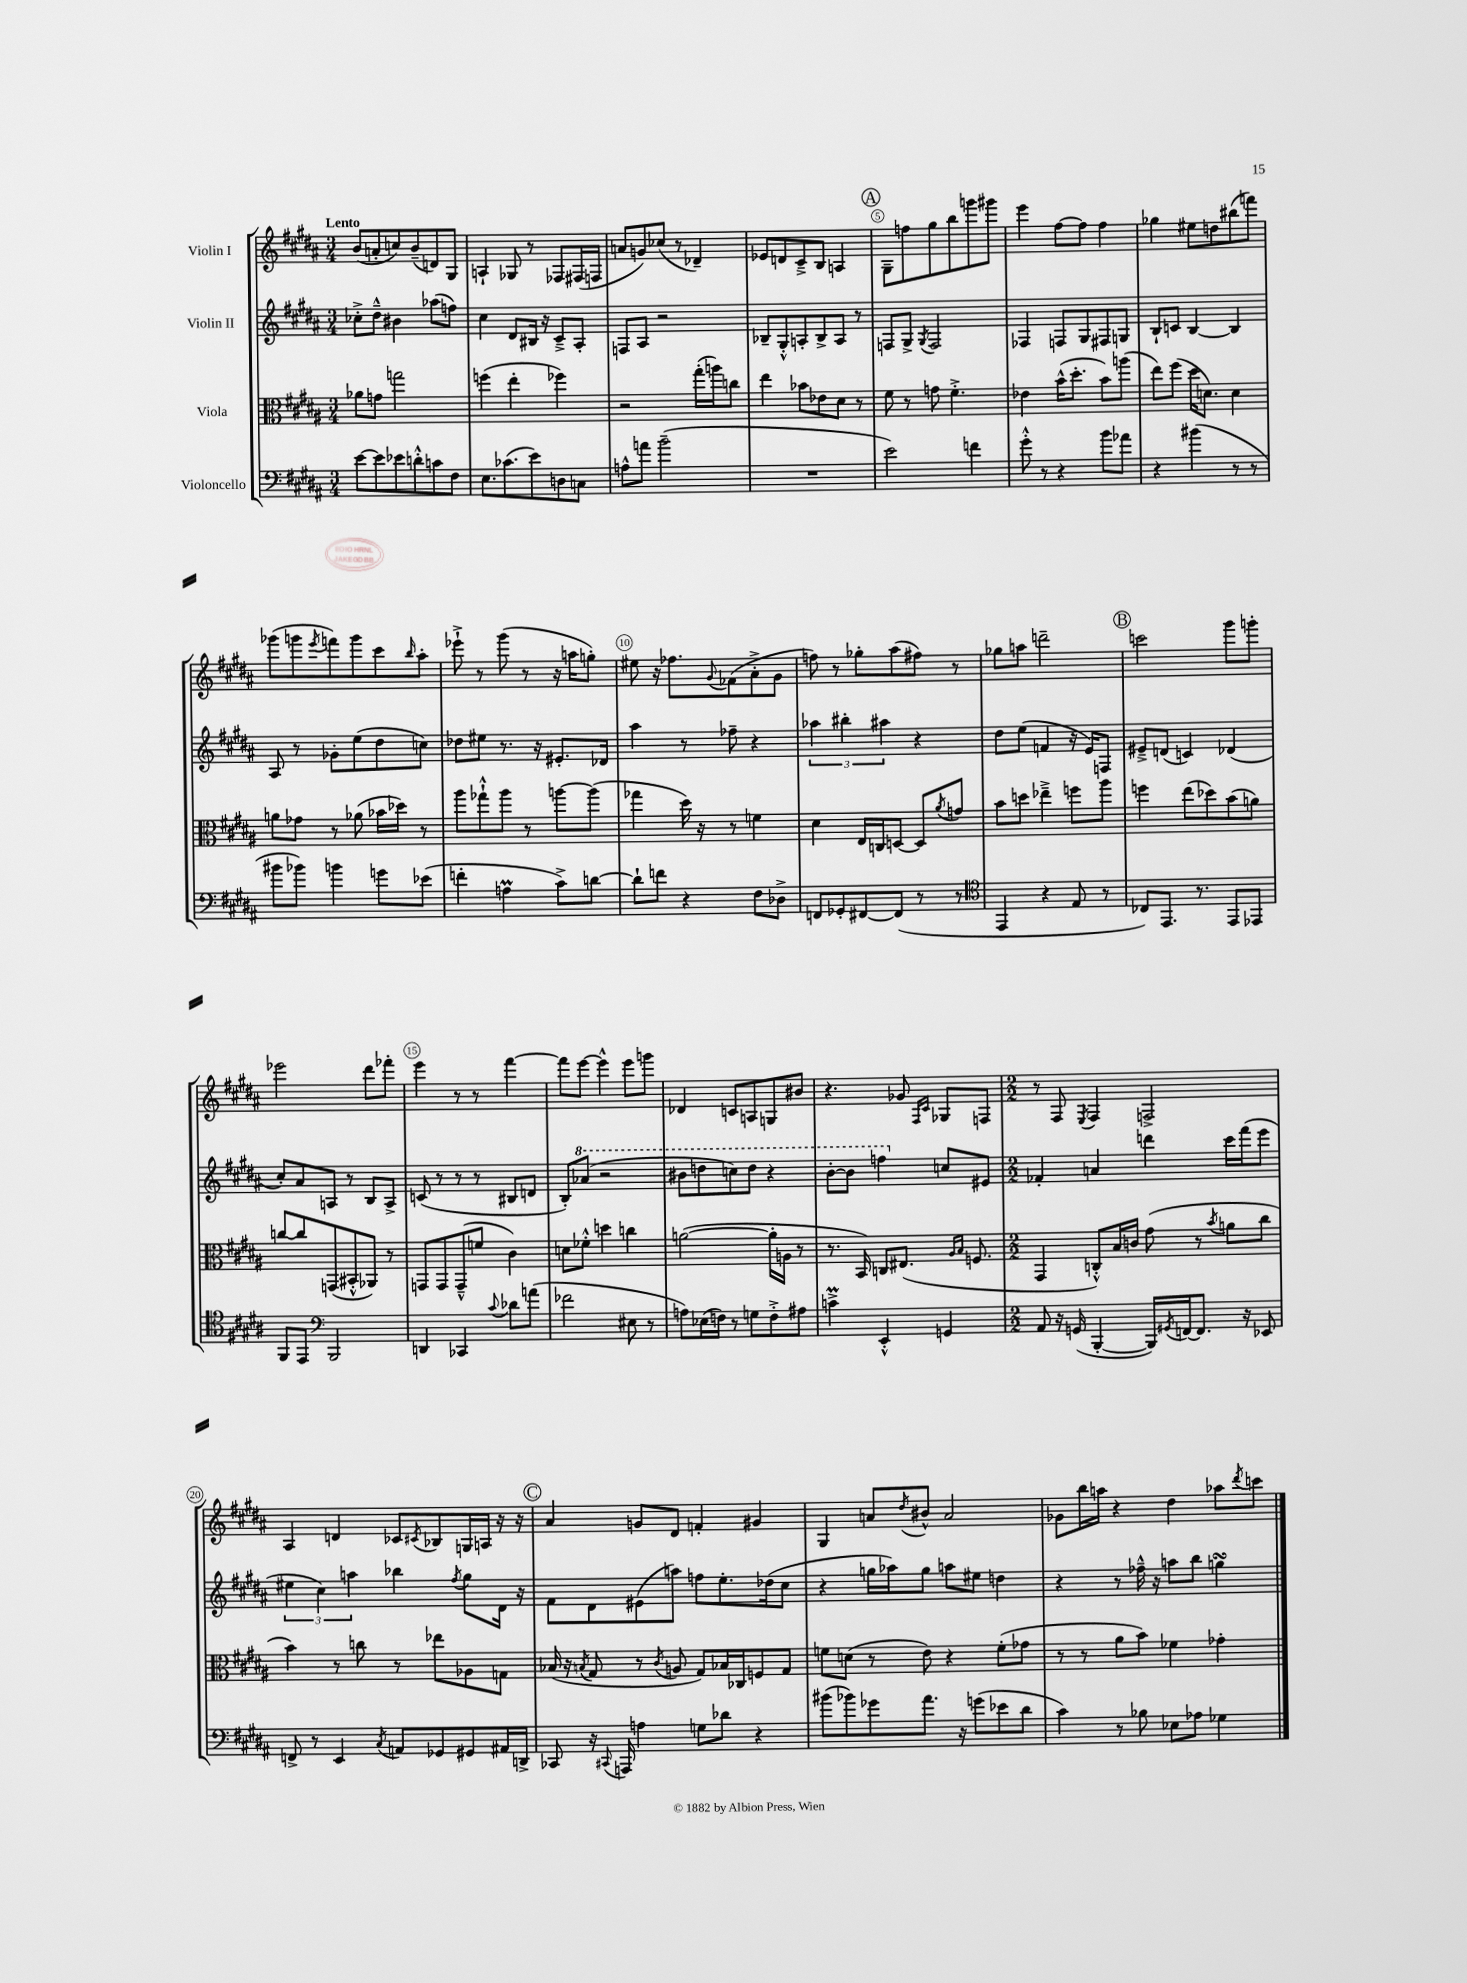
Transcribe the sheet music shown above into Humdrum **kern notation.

**kern	**kern	**kern	**kern
*staff4	*staff3	*staff2	*staff1
*clefF4	*clefC3	*clefG2	*clefG2
*k[f#c#g#d#a#]	*k[f#c#g#d#a#]	*k[f#c#g#d#a#]	*k[f#c#g#d#a#]
*M3/4	*M3/4	*M3/4	*M3/4
[8e	8a-	8cc-'^	(8b
8e]	8g	8dd#~^^	8a'
8e-	2gg	4b#	8cc)
8d'^^	.	.	(8b~
8c	.	(8aa-	8d)
8F#	.	8ff)	8G#
=	=	=	=
8.E	(4ff	4cc#	4A`
(8.c-	.	.	.
.	4ee'	8d#	8G-
8e)	.	16B#	8r
.	.	16r	.
8D	4ff-)	8c#~^	8F-
8C	.	8A#'	(16F#
.	.	.	16F
=	=	=	=
8A^^	2r	8F	8a
8a	.	8A#	8g)
(2b~	.	2r	(8cc-
.	.	.	8r
.	(16gg#'	.	4d-~)
.	16aa)	.	.
.	8cc	.	.
=	=	=	=
2.r	4ee	8B-~	8e-
.	.	8G#'^^	8d
.	8b-	8A'	8c#~^
.	8e-	8B-^	8B
.	8d#	8A	4A
.	8r	8r	.
=	=	=	=
2e)	8f#	8F	8G#~
.	8r	8G#^	8ff
.	.	8qG#	.
.	8g	2F	8gg#
.	4.f#'^	.	8bb
4f	.	.	8ggg
.	.	.	8ggg#
=	=	=	=
8g#'^^	4e-	4F-	4eee
8r	.	.	.
4r	(16b^^	8F	[8ff#
.	8.dd#'	.	.
.	.	8G#	8ff#]
8b	8b)	8F#	4ff#
8a-	(8aa	8G	.
=	=	=	=
4r	8ee)	8B`	4gg-
.	(8ff#	8c	.
(4b#	16dd#	[4B	8ee#
.	8.d)	.	.
.	.	.	8dd
8r	4d	4B]	(8bb#
8r	.	.	8fff)
=	=	=	=
8b#	8a	8A#	(8ggg-
8b-)	8g-	8r	8ggg
.	.	.	8qeee
4b	8r	8g-'	8fff)
.	(8a-	(8ee	8ggg
8g	16b-	8dd#	8ccc#
.	16dd-)	.	.
.	.	.	16qqbb
(8e-	8r	8cc)	8aa#'
=	=	=	=
4f'	8aa#	8dd-	8eee-`^
.	8gg-`^^	8ee#	8r
4A	8aa#	8.r	(8ggg#
.	8r	.	8r
.	.	16r	.
8c#^)	[8aa	8.e#'	16r
.	.	.	16aa
[8d	(8aa]	.	8gg')
.	.	16d-	.
=	=	=	=
8d`]	4gg-	4aa#	8ee#
8f	.	.	16r
.	.	.	8.ff-
4r	16dd#)	8r	.
.	16r	.	.
.	.	.	8qqg#
.	8r	8ff-~	(8f-
8F#	4f	4r	8a#'^
8D-^	.	.	8g#
=	=	=	=
8FF	4d#	6aa-	8ff)
8GG-'	.	.	8r
.	.	6bb#'	.
[8FF#	16E	.	8gg-'
.	16C	.	.
.	.	6aa#	.
(8FF#]	[8D	.	(8aa#
8r	8D]	4r	8ff#)
.	8qa#	.	.
8r	8g	.	8r
=	=	=	=
*clefC4	*	*	*
4EE	8b	8dd#	8gg-
.	8dd	(8ee	8aa
4r	4ee-~^	4f	2ddd~
8E	8ff	16r	.
.	.	16e)	.
8r	8aa#	8F	.
=	=	=	=
8C-)	4ff	8e#~^	2ccc
8.EE	.	(8d	.
.	(8ee	4c)	.
8.r	.	.	.
.	8dd-)	.	.
8EE	(8b	(4d-	8ggg#
8EE-	8a)	.	8ggg'
=	=	=	=
8FF#	[8cc	8cc#')	2eee-
8EE	8cc]	8a#	.
*clefF4	*	*	*
2BBB	(8GG	8A	.
.	8BB#'^^	8r	.
.	8AA-)	8B	8ddd#
.	8r	8A^	8fff-'
=	=	=	=
4DD	8GG	(8c	4eee
.	8GG	8r	.
4CC-	(8GG~^^	8r	8r
.	8f	8r	8r
8qqc#	.	.	.
8d-	4c#)	8B#	[4fff#
(8a	.	8d	.
=	=	=	=
2f-	8d	8B')	8fff#]
.	8f-'^^	(8aa-	[8eee
.	4dd	2r	4eee^^]
8E#	4cc	.	8eee
8r	.	.	8ggg
=	=	=	=
8A)	([2a	8bb#	4d-
(16E-	.	8ddd	.
16F)	.	.	.
8r	.	8ccc)	8c
8G	.	8ddd	8A
8F'^	16a']	4r	8G
.	16A	.	.
8A#	8r	.	8b#
=	=	=	=
4c^	8.r	[8bb'	4.r
.	.	8bb]	.
.	16BB)	.	.
4EE'^^	8C	4fff	.
.	(8.E#	.	8g-
.	.	.	16qqF#
.	.	.	16qqc#
4GG	.	8cc	8G-
.	16qqA#	.	.
.	16qqB	.	.
.	8.F	.	.
.	.	8e#	8F
=	=	=	=
*M2/2	*M2/2	*M2/2	*M2/2
8AA#	4GG#	4f-'	8r
16r	.	.	8F#
(16GG	.	.	.
.	.	.	8qE
[4BBB'	8C'^^)	4a	4F#
.	16B	.	.
.	16c	.	.
16BBB])	(8g#	4ddd	2F^
8qGG#	.	.	.
[16FF	.	.	.
8.FF]	8r	.	.
.	8qb	.	.
.	8a	16ccc#	.
16r	.	(16fff#	.
8EE-	8cc#	8eee	.
=	=	=	=
8FF^	4b)	6ee#	4A#
8r	.	.	.
.	.	6cc#)	.
4EE	8r	.	4d
.	.	6aa	.
.	8cc	.	.
8qC#	.	.	.
8AA	8r	4bb-	8c-
.	.	.	8qc#
8GG-	8ee-	.	8B-
.	.	8qff#	.
8GG#	8A-	8gg#	16G
.	.	.	16A
16AA#	8G	16d#	16r
16DD^	.	16r	16r
=	=	=	=
8CC-	(16B-	8f#	4a#
.	16r	.	.
.	8qB	.	.
16r	8G#	8d#	.
8qqCC#	.	.	.
16AAA	.	.	.
4A	8r	(8e#	8g
.	8qc#	.	.
.	8A	8aa)	8d#
8G	8G#)	8ff	4f'
8d-	16B-	8.ee'	.
.	16C-	.	.
4r	8F	.	4g#
.	.	(16dd-	.
.	8G#	8cc#	.
=	=	=	=
(8b#	8f	4r	4G#
8b-)	(8d	.	.
8g-	8r	16gg	8a
.	.	16aa-)	.
.	.	.	8qdd#
8.a#	8e)	8gg	8b#^^
.	4r	8aa	2a
16r	.	.	.
(8g	.	8ee#	.
8e-	(8f'	4dd	.
8d#	8g-	.	.
=	=	=	=
4c#)	8r	4r	8g-
.	8r	.	16bb
.	.	.	16aa
8r	8a#	8r	4r
8B-	8b)	16ff-~^^	.
.	.	16r	.
8E-	4f-	8aa	4dd#
8A-	.	8bb	.
4G-	4g-'	4gg	8aa-
.	.	.	8qddd#
.	.	.	8ccc
==	==	==	==
*-	*-	*-	*-
